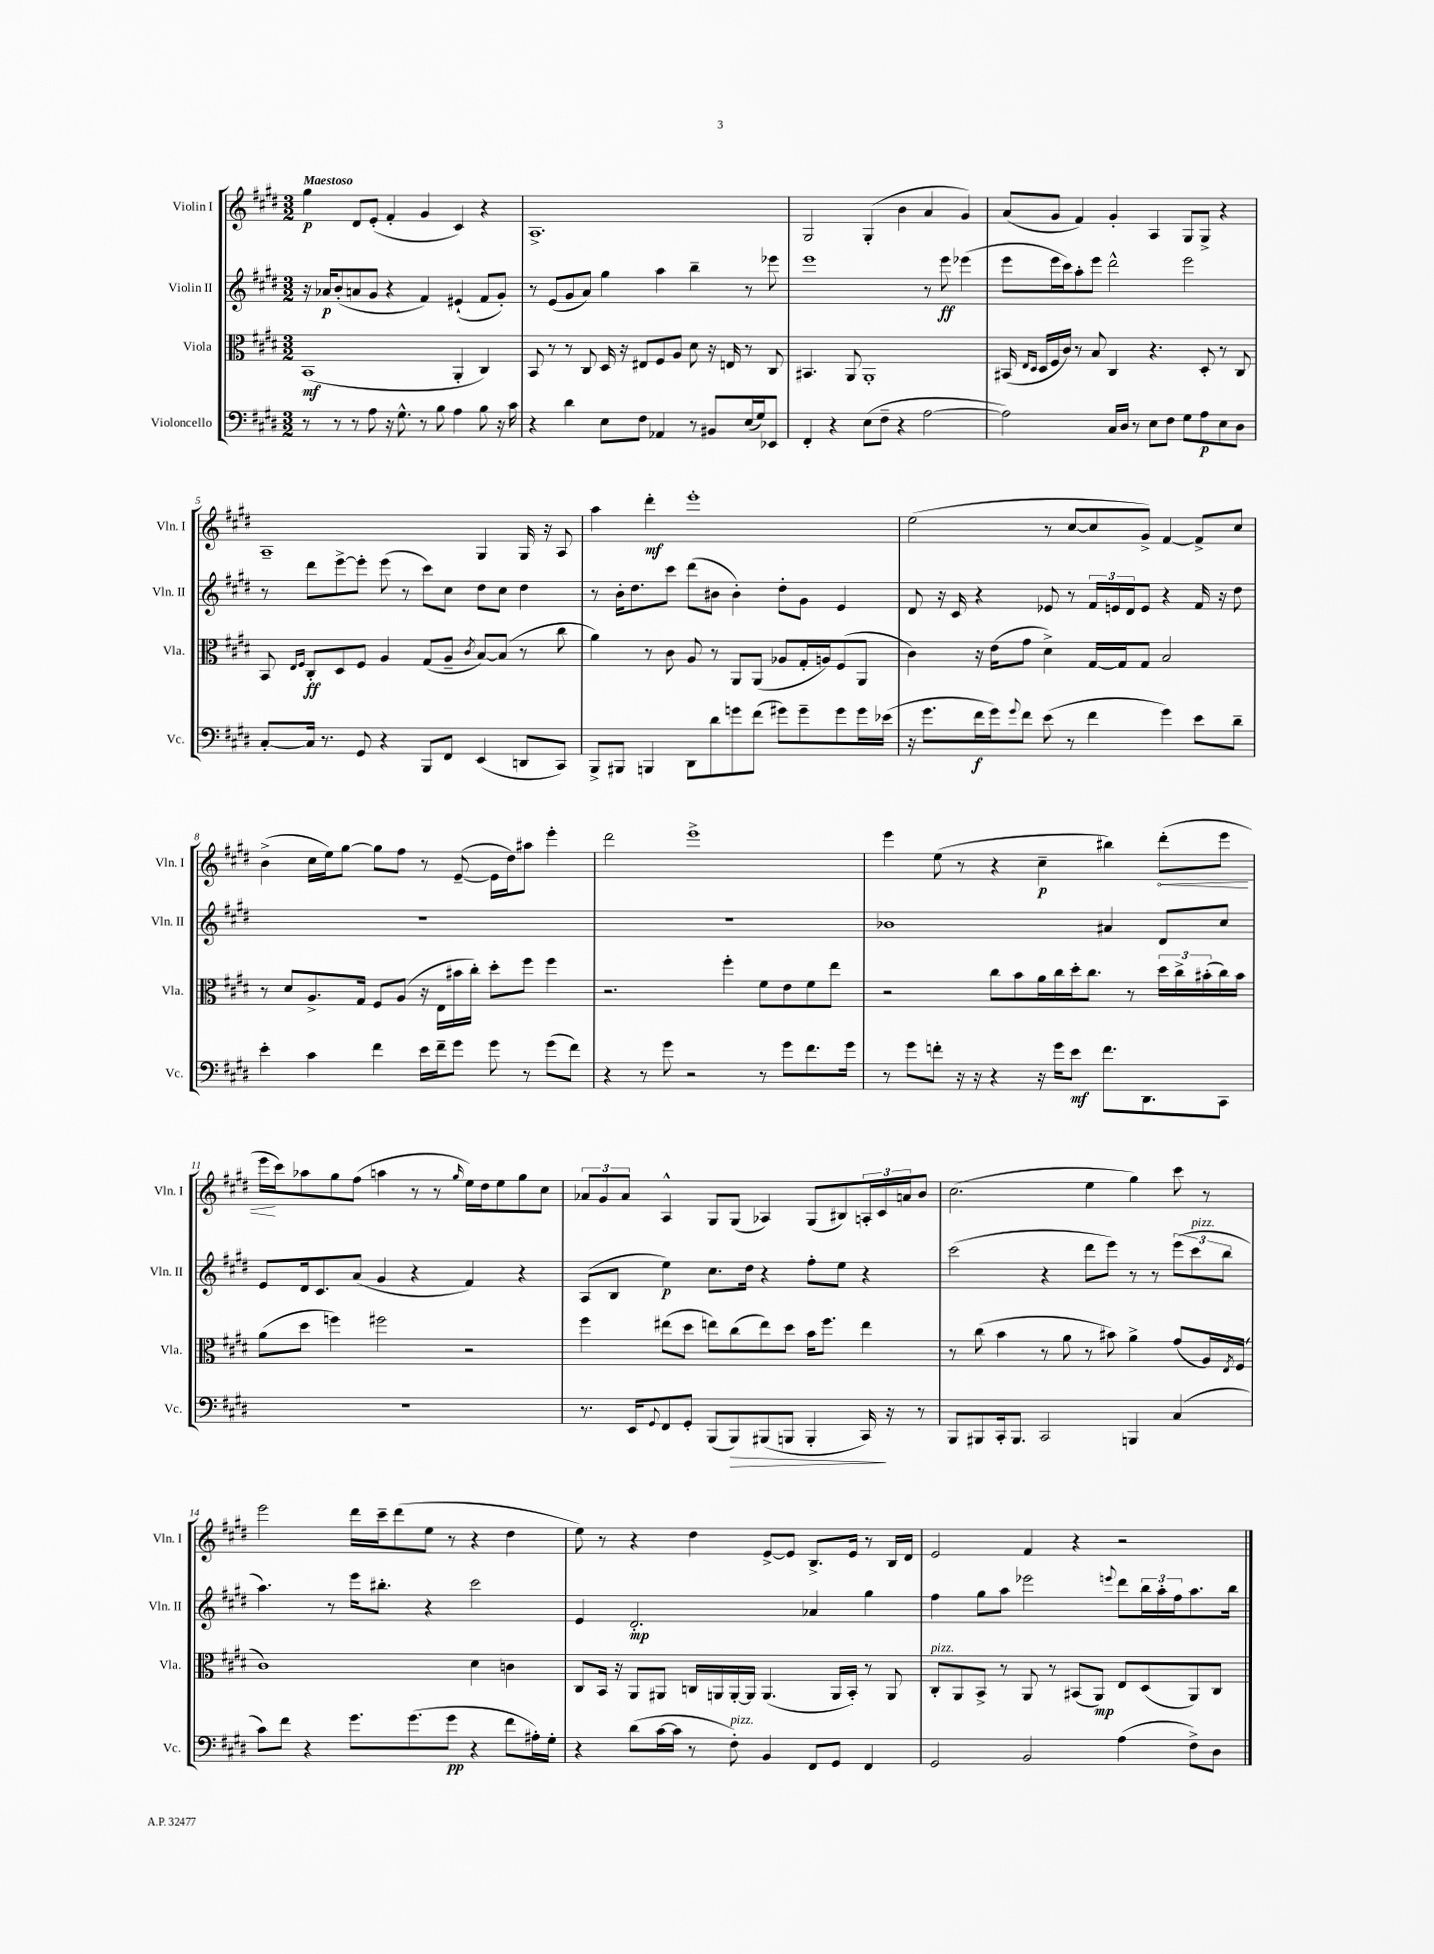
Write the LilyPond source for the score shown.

<<
\new StaffGroup <<
\new Staff = "s0" \with { instrumentName = "Violin I" shortInstrumentName = "Vln. I" } {
    \clef treble \key e \major \numericTimeSignature \time 3/2 \tempo "Maestoso"
    gis''4\p dis'8 e'8-.( fis'4-. gis'4 cis'4) r4 |
    a1.-> |
    gis2 gis4-.( b'4 a'4 gis'4) |
    a'8( gis'8 fis'4) gis'4-. a4 gis8 gis8-> r4 |
    a1-- gis4 gis16 r16 a8 |
    a''4 dis'''4-.\mf e'''1-. |
    e''2( r8 cis''8~ cis''8 gis'8->) fis'4~ fis'8-> cis''8 |
    b'4->( cis''16 e''16) gis''8~ gis''8 fis''8 r8 e'8~--( e'16 dis''16) ais''8 e'''4-. |
    dis'''2 e'''1-> |
    e'''4 e''8( r8 r4 cis''4--\p bis''4) \once \override Hairpin.circled-tip = ##t dis'''8-.\<( e'''8 |
    e'''16\! cis'''16) aes''8 gis''8 fis''8( a''4 r8 r8 \grace { gis''16 } e''16) dis''16 e''8 gis''8 cis''8 |
    \tuplet 3/2 { aes'8 gis'8 aes'8 } a4-^ gis8 gis8( aes4) gis8( bis8) \tuplet 3/2 { a16-. cis'16 a'16 } b'8 |
    cis''2.( e''4 gis''4) cis'''8 r8 |
    e'''2 dis'''16 cis'''16-- dis'''8( e''8 r8 r4 dis''4 |
    e''8) r8 r4 dis''4 e'8~-> e'8 b8.-> e'16 r8 b16 dis'16 |
    e'2 fis'4 r4 r2 \bar "|." |
}
\new Staff = "s1" \with { instrumentName = "Violin II" shortInstrumentName = "Vln. II" } {
    \clef treble \key e \major \numericTimeSignature \time 3/2
    r16 aes'16\p b'8-.( a'8 gis'8 r4 fis'4) eis'4-!( fis'8 gis'8-.) |
    r8 e'8( gis'8 a'8) gis''4 a''4 b''4-- r8 ees'''8 |
    e'''1 r8 e'''8\ff ees'''4( |
    e'''8 e'''16 cis'''16) a''8-. e'''8 dis'''2-^ e'''2 |
    r8 dis'''8 e'''8~-> e'''8-. e'''8( r8 cis'''8) cis''8 dis''8 cis''8 dis''4 |
    r8 b'16-. dis''8. cis'''8 dis'''8( bis'8 bis'4-.) dis''8-. gis'8 e'4 |
    dis'8 r16 cis'16 r4 ees'8 r8 \tuplet 3/2 { fis'16 e'16 dis'16 } e'8 r4 fis'16 r16 dis''8 |
    R1. |
    R1. |
    bes'1 ais'4 dis'8 cis''8 |
    e'8 dis'16 cis'8. a'8( gis'4 r4 fis'4) r4 |
    a8( b8 e''4\p) cis''8. dis''16 r4 fis''8-. e''8 r4 |
    cis'''2( r4 dis'''8 e'''8) r8 r8 \tuplet 3/2 { e'''8( cis'''8^\markup { \italic "pizz." } b''8 } |
    a''4.) r8 e'''16 bis''8.-. r4 cis'''2 |
    e'4 dis'2.-.\mp aes'4 gis''4 |
    fis''4 gis''8 a''8 ees'''2 \appoggiatura { e'''8 } dis'''8 \tuplet 3/2 { b''16 a''16-. fis''16 } a''8. b''16 \bar "|." |
}
\new Staff = "s2" \with { instrumentName = "Viola" shortInstrumentName = "Vla." } {
    \clef alto \key e \major \numericTimeSignature \time 3/2
    b,1\mf( a,4-. cis4) |
    b,8 r8 r8 cis8 dis16 r16 eis8 fis8 a8 dis'8 r16 e16 r8 cis8 |
    bis,4. a,8 a,1-. |
    bis,16( \grace { e16 dis16 } dis16 fis16 cis'16) r8 b8 cis4 r4. dis8-. r8 cis8 |
    b,8 \grace { e16 fis16 } cis8-.\ff dis8 fis8 a4 gis8( a8-- \acciaccatura { cis'8 } b8~) b8( r8 cis''8 |
    a'4) r8 cis'8 a8 r8 a,8 a,8( aes8 gis16-. a16) fis8( a,8 |
    cis'4) r16 e'16( gis'8 dis'4->) gis16~ gis16 gis8 b2 |
    r8 dis'8 a8.-> gis16 fis8 a8( r16 e16 bis'16 cis''16-.) dis''8-. fis''8 fis''4 |
    r2. fis''4-. fis'8 e'8 fis'8 e''8 |
    r2 cis''8 b'8 a'16 cis''16 dis''16-. cis''8. r8 \tuplet 3/2 { dis''16 cis''16-> bis'16-.( } cis''16) bis'16 |
    a'8( dis''8 f''4) fis''2 r2 |
    fis''4 eis''8( dis''8 e''8) cis''8( e''8) dis''8 b'16 fis''8. e''4 |
    r8 cis''8( b'4 r8 a'8 r8 bis'8) a'4-> gis'8( a16) \acciaccatura { e8 } fis16( |
    cis'1) dis'4 c'4 |
    cis8 b,16 r16 a,8 ais,8 c16 a,16 a,16~-. a,16 a,4.( a,16 b,16-.) r8 a,8 |
    cis8-.^\markup { \italic "pizz." } a,8 b,8-> r8 a,8 r8 bis,8( a,8\mp) e8 dis8( a,8) cis8 \bar "|." |
}
\new Staff = "s3" \with { instrumentName = "Violoncello" shortInstrumentName = "Vc." } {
    \clef bass \key e \major \numericTimeSignature \time 3/2
    r8 r8 r8 a8 r16 gis8.-^ r8 b8 a4 b8 r16 cis'16 |
    r4 dis'4 e8 fis8 aes,4 r8 bis,8 e16( gis16) ees,8 |
    fis,4-. r4 e8( fis8-- r4 a2~ |
    a2) cis16 dis16 r8 e8 fis8 gis8 a8\p e8 dis8 |
    cis8~-. cis16 r8. gis,8 r4 b,,8 fis,8 e,4( d,8 cis,8) |
    b,,8-> bis,,8 b,,4 dis,8 dis'8 g'8 fis'8( gis'8) gis'8-- gis'8 gis'16 ees'16( |
    r16 gis'8. fis'16\f gis'16) \appoggiatura { gis'8 } fis'8 e'8( r8 fis'4 gis'4) e'8 dis'8-- |
    e'4-. cis'4 fis'4 e'16 fis'16-- gis'8 gis'8 r8 gis'8( fis'8) |
    r4 r8 gis'8 r2 r8 gis'8 fis'8. gis'16 |
    r8 gis'8 f'8-. r16 r16 r4 r16 gis'16 e'8\mf f'8. dis,8. cis,8 |
    R1. |
    r8. e,16 \appoggiatura { gis,8 } fis,8 gis,8-. b,,8( b,,8\>) bis,,8( b,,8 b,,4-. cis,16\!) r16 r8 |
    b,,8 bis,,8 cis,16-. bis,,8. cis,2 b,,4 cis4( |
    cis'8) fis'8 r4 gis'8. gis'8.( gis'8\pp r4 fis'8 ais16-.) gis16-. |
    r4 dis'8( cis'16~ cis'16 r8 fis8-.^\markup { \italic "pizz." }) b,4 fis,8 gis,8 fis,4 |
    gis,2 b,2 a4( fis8->) dis8 \bar "|." |
}
>>
>>
